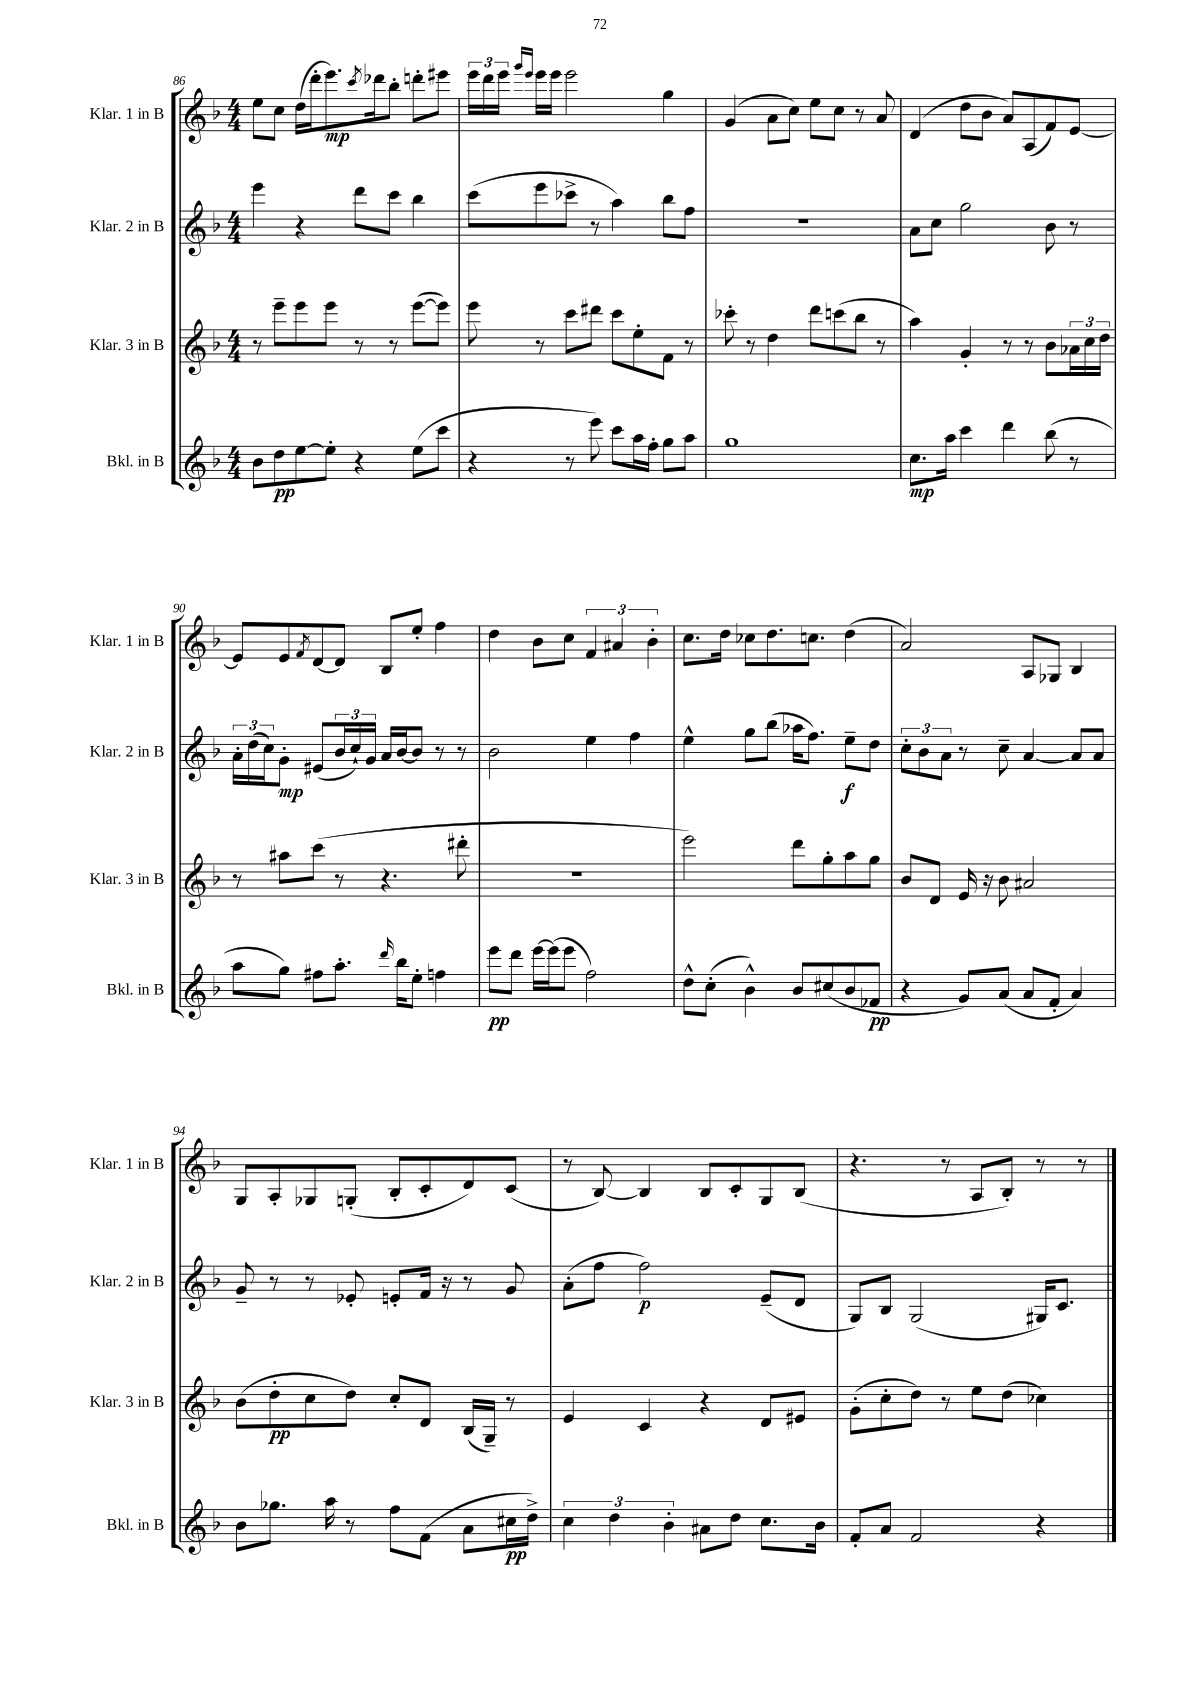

**kern	**dynam	**kern	**dynam	**kern	**dynam	**kern	**dynam
*part4	*part4	*part3	*part3	*part2	*part2	*part1	*part1
*staff4	*staff4	*staff3	*staff3	*staff2	*staff2	*staff1	*staff1
*I"Bkl. in B	*	*I"Klar. 3 in B	*	*I"Klar. 2 in B	*	*I"Klar. 1 in B	*
*I'Bkl. in B	*	*I'Klar. 3 in B	*	*I'Klar. 2 in B	*	*I'Klar. 1 in B	*
*clefG2	*	*clefG2	*	*clefG2	*	*clefG2	*
*k[b-]	*	*k[b-]	*	*k[b-]	*	*k[b-]	*
*M4/4	*	*M4/4	*	*M4/4	*	*M4/4	*
=86	=86	=86	=86	=86	=86	=86	=86
8b-\L	.	8r	.	4eee\	.	8ee\L	.
8dd\	pp	8eee~\L	.	.	.	8cc\J	.
[8ee\	.	8eee\	.	4r	.	(16dd\LL	.
.	.	.	.	.	.	16ddd'\J	.
8ee'\J]	.	8eee\J	.	.	.	8.eee\)	mp
4r	.	8r	.	8ddd\L	.	.	.
.	.	.	.	.	.	8qccc/	.
.	.	.	.	.	.	16ddd-X\k	.
.	.	8r	.	8ccc\J	.	8bb-'\J	.
(8ee\L	.	([8eee\L	.	4bb-\	.	8dddn'\L	.
8ccc\J	.	8eee\J])	.	.	.	8eee#X\J	.
=87	=87	=87	=87	=87	=87	=87	=87
4r	.	8eee\	.	(8ccc\L	.	24eee\LL	.
.	.	.	.	.	.	24ddd\	.
.	.	.	.	.	.	24eee\JJ	.
.	.	.	.	.	.	16qqggg/LL	.
.	.	.	.	.	.	16qqeee/JJ	.
.	.	8r	.	8eee\	.	16eee\LL	.
.	.	.	.	.	.	16eee\JJ	.
8r	.	8ccc\L	.	8ccc-X^\J	.	2eee\	.
8eee\)	.	8ddd#X\J	.	8r	.	.	.
8ccc\L	.	8ccc\L	.	4aa\)	.	.	.
16aa\L	.	8ee'\	.	.	.	.	.
16ff'\JJ	.	.	.	.	.	.	.
8gg\L	.	8f\J	.	8bb-\L	.	4gg\	.
8aa\J	.	8r	.	8ff\J	.	.	.
=88	=88	=88	=88	=88	=88	=88	=88
1gg	.	8ccc-X'\	.	1r	.	(4g/	.
.	.	8r	.	.	.	.	.
.	.	4dd\	.	.	.	8a\L	.
.	.	.	.	.	.	8cc\J)	.
.	.	8ddd\L	.	.	.	8ee\L	.
.	.	(8cccn\	.	.	.	8cc\J	.
.	.	8bb-\J	.	.	.	8r	.
.	.	8r	.	.	.	8a/	.
=89	=89	=89	=89	=89	=89	=89	=89
8.cc\L	mp	4aa\)	.	8a\L	.	(4d/	.
.	.	.	.	8cc\J	.	.	.
16aa\Jk	.	.	.	.	.	.	.
4ccc\	.	4g'/	.	2gg\	.	8dd\L	.
.	.	.	.	.	.	8b-\J	.
4ddd\	.	8r	.	.	.	8a/L)	.
.	.	8r	.	.	.	(8A/	.
(8bb-\	.	8b-\L	.	8b-\	.	8f/)	.
8r	.	24a-X\L	.	8r	.	[8e/J	.
.	.	24cc\	.	.	.	.	.
.	.	24dd\JJ	.	.	.	.	.
!!LO:LB:g=z
=90	=90	=90	=90	=90	=90	=90	=90
8aa\L	.	8r	.	24a'\LL	.	8e/L]	.
.	.	.	.	(24dd\	.	.	.
.	.	.	.	24cc\J)	.	.	.
8gg\J)	.	8aa#X\L	.	8g'\J	mp	8e/	.
.	.	.	.	.	.	8qf/	.
8ff#X\L	.	(8ccc\J	.	(8e#X/L	.	[8d/	.
8.aa'\J	.	8r	.	24b-/L	.	8d/J]	.
.	.	.	.	24cc`/)	.	.	.
.	.	.	.	24g/JJ	.	.	.
.	.	4.r	.	16a/LL	.	8B-/L	.
16qqddd/	.	.	.	.	.	.	.
16bb-\KL	.	.	.	[16b-/J	.	.	.
8ee'\J	.	.	.	8b-/J]	.	8ee'/J	.
4ffn\	.	.	.	8r	.	4ff\	.
.	.	8ddd#X'\	.	8r	.	.	.
=91	=91	=91	=91	=91	=91	=91	=91
8eee\L	pp	1r	.	2b-\	.	4dd\	.
8ddd\J	.	.	.	.	.	.	.
[16eee\LL	.	.	.	.	.	8b-\L	.
(16eee\J]	.	.	.	.	.	.	.
8eee\J	.	.	.	.	.	8cc\J	.
2ff\)	.	.	.	4ee\	.	6f/	.
.	.	.	.	.	.	6a#X/	.
.	.	.	.	4ff\	.	.	.
.	.	.	.	.	.	6b-'\	.
=92	=92	=92	=92	=92	=92	=92	=92
8dd^^\L	.	2eee\)	.	4ee^^\	.	8.cc\L	.
(8cc'\J	.	.	.	.	.	.	.
.	.	.	.	.	.	16dd\Jk	.
4b-^^\)	.	.	.	8gg\L	.	8cc-X\L	.
.	.	.	.	(8bb-\J	.	8.dd\	.
8b-/L	.	8ddd\L	.	16aa-X\KL	.	.	.
.	.	.	.	8.ff\J)	.	8.ccn\J	.
(8cc#X/	.	8gg'\	.	.	.	.	.
8b-/	.	8aa\	.	8ee~\L	f	(4dd\	.
8f-X/J	pp	8gg\J	.	8dd\J	.	.	.
=93	=93	=93	=93	=93	=93	=93	=93
4r	.	8b-/L	.	12cc'\L	.	2a/)	.
.	.	.	.	12b-\	.	.	.
.	.	8d/J	.	.	.	.	.
.	.	.	.	12a\J	.	.	.
8g/L)	.	16e/	.	8r	.	.	.
.	.	16r	.	.	.	.	.
(8a/J	.	8b-\	.	8cc~\	.	.	.
8a/L	.	2a#X/	.	[4a/	.	8A/L	.
8f'/J	.	.	.	.	.	8G-X/J	.
4a/)	.	.	.	8a/L]	.	4B-/	.
.	.	.	.	8a/J	.	.	.
!!LO:LB:g=z
=94	=94	=94	=94	=94	=94	=94	=94
8b-\L	.	(8b-\L	.	8g~/	.	8G/L	.
8.gg-X\J	.	8dd'\	pp	8r	.	8A'/	.
.	.	8cc\	.	8r	.	8G-X/	.
16aa\	.	.	.	.	.	.	.
8r	.	8dd\J)	.	8e-X'/	.	(8Gn'/J	.
8ff\L	.	8cc'/L	.	8en'/L	.	8B-'/L	.
(8f\J	.	8d/J	.	16f/Jk	.	8c'/	.
.	.	.	.	16r	.	.	.
8a\L	.	(16B-/LL	.	8r	.	8d/)	.
.	.	16G~/JJ)	.	.	.	.	.
16cc#X\L	pp	8r	.	8g/	.	(8c/J	.
16dd^\JJ)	.	.	.	.	.	.	.
=95	=95	=95	=95	=95	=95	=95	=95
6cc\	.	4e/	.	(8a'\L	.	8r	.
.	.	.	.	8ff\J	.	[8B-/)	.
6dd\	.	.	.	.	.	.	.
.	.	4c/	.	2ff\)	p	4B-/]	.
6b-'\	.	.	.	.	.	.	.
8a#X\L	.	4r	.	.	.	8B-/L	.
8dd\J	.	.	.	.	.	8c'/	.
8.cc\L	.	8d/L	.	(8e~/L	.	8G/	.
.	.	8e#X/J	.	8d/J	.	(8B-/J	.
16b-\Jk	.	.	.	.	.	.	.
=96	=96	=96	=96	=96	=96	=96	=96
8f'/L	.	(8g'\L	.	8G/L)	.	4.r	.
8a/J	.	8cc'\	.	8B-/J	.	.	.
2f/	.	8dd\J)	.	(2G/	.	.	.
.	.	8r	.	.	.	8r	.
.	.	8ee\L	.	.	.	8A/L	.
.	.	(8dd\J	.	.	.	8B-'/J)	.
4r	.	4cc-X\)	.	16G#X/KL)	.	8r	.
.	.	.	.	8.c/J	.	.	.
.	.	.	.	.	.	8r	.
==	==	==	==	==	==	==	==
*-	*-	*-	*-	*-	*-	*-	*-
